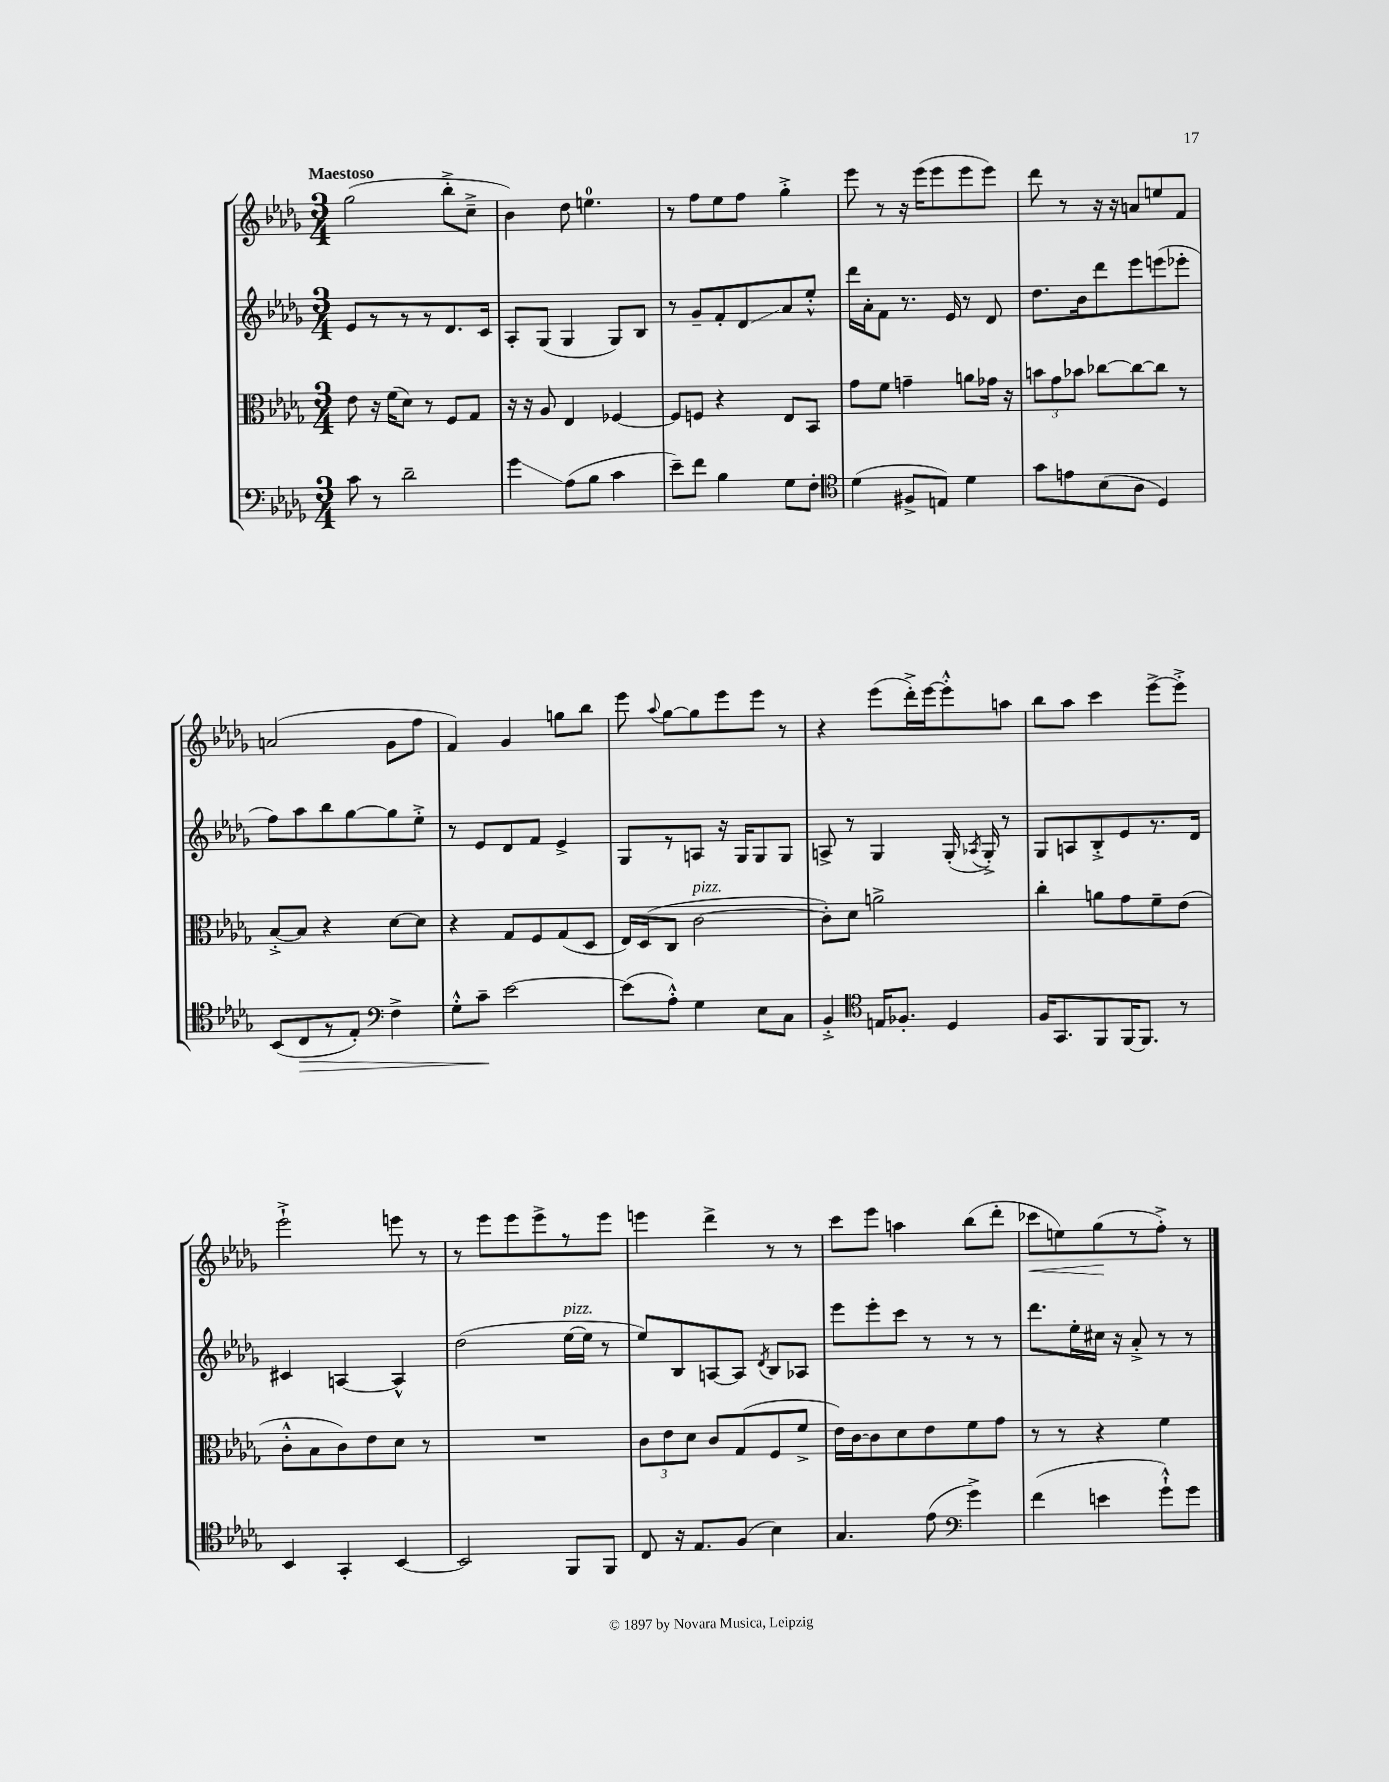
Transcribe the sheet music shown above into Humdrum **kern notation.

**kern	**kern	**kern	**kern
*staff4	*staff3	*staff2	*staff1
*clefF4	*clefC3	*clefG2	*clefG2
*k[b-e-a-d-g-]	*k[b-e-a-d-g-]	*k[b-e-a-d-g-]	*k[b-e-a-d-g-]
*M3/4	*M3/4	*M3/4	*M3/4
8c	8e-	8e-	(2gg-
8r	16r	8r	.
.	(16f	.	.
2d-~	8d-)	8r	.
.	8r	8r	.
.	8F	8.d-	8bb-'^
.	8G-	.	8cc~^
.	.	16c	.
=	=	=	=
4g-	16r	8A-'	4b-)
.	16r	.	.
.	8A-	(8G-	.
(8A-	4E-	4G-	8dd-
8B-	.	.	4.ee
4c	[4F-	8G-)	.
.	.	8B-	.
=	=	=	=
8e-~)	8F-]	8r	8r
8f	8F	8g-~	8ff
4B-	4r	8f'	8ee-
.	.	8d-	8ff
8G-	8E-	8a-	4gg-'^
8F'	8BB-	8ee-'^^	.
=	=	=	=
*clefC4	*	*	*
(4d-	8g-	16ddd-	8eee-
.	.	16a-'	.
.	8f	8f	8r
8F#^	4g~	8.r	16r
.	.	.	(16eee-
8E)	.	.	8eee-
.	.	16e-	.
4d-	8a	8r	8eee-
.	16g-	8d-	8eee-)
.	16r	.	.
=	=	=	=
8g-	12b	8.dd-	8ddd-
.	12g-	.	.
8e	.	.	8r
.	12b-	.	.
.	.	16b-	.
(8B-	[8cc-	8ddd-	16r
.	.	.	16r
8A-	8cc-_	8eee-	8a
4D-)	8cc-]	(8eee	8ee
.	8r	8eee-'	8f
=	=	=	=
(8BB-	[8B-'^	8ff)	(2a
8C	8B-]	8aa-	.
8r	4r	8bb-	.
8E-')	.	[8gg-	.
*clefF4	*	*	*
4F^	[8d-	8gg-]	8g-
.	8d-]	8ee-'^	8ff
=	=	=	=
8G-'^^	4r	8r	4f)
8c~	.	8e-	.
[2e-	8G-	8d-	4g-
.	8F	8f	.
.	(8G-	4e-^	8gg
.	8D-	.	8bb-
=	=	=	=
(8e-]	16E-)	8G-	8eee-
.	(16D-	.	.
.	.	.	8qqaa-
8A-'^^)	8C	8r	[8gg-
4G-	[2c	8A	8gg-]
.	.	16r	8eee-
.	.	16G-	.
8E-	.	8G-	8eee-
8C	.	8G-	8r
=	=	=	=
4BB-'^	8c'])	8A^	4r
.	8d-	8r	.
*clefC4	*	*	*
16E	2a^	4G-	(8eee-
8.F-'	.	.	.
.	.	.	16ddd-'^)
.	.	.	[16eee-
4D-	.	(16G-'	8eee-'^^]
.	.	8qA-	.
.	.	16G-'^)	.
.	.	8r	8aa
=	=	=	=
16F	4cc'	8G-	8bb-
8.GG-	.	.	.
.	.	8A	8aa-
8FF	8a	8B-'^	4ccc
[16FF	8g-	8e-	.
8.FF]	.	.	.
.	8f~	8.r	[8eee-^
8r	(8e-	.	8eee-'^]
.	.	16d-	.
=	=	=	=
4BB-	8c'^^	4c#	2eee-`^
.	8B-	.	.
4GG-'	8c)	[4A	.
.	8e-	.	.
[4BB-	8d-	4A^^]	8eee
.	8r	.	8r
=	=	=	=
2BB-]	2.r	(2dd-	8r
.	.	.	8eee-
.	.	.	8eee-
.	.	.	8eee-^
8FF	.	[16ee-	8r
.	.	16ee-]	.
8FF	.	8r	8eee-
=	=	=	=
8C	12c	8ee-)	4eee
.	12e-	.	.
16r	.	8B-	.
.	12d-	.	.
8.E-	.	.	.
.	8c	[8A	4ddd-^
(8F	(8G-	8A]	.
.	.	8qd-	.
4B-)	8F	8B-	8r
.	8f^	8A-	8r
=	=	=	=
4.G-	16e-)	8eee-	8ccc
.	[16c	.	.
.	8c]	8eee-'	8eee-
.	8d-	8ccc	4aa
(8e-	8e-	8r	.
*clefF4	*	*	*
4g-^)	8f	8r	(8bb-
.	8g-	8r	8ddd-'
=	=	=	=
(4f	8r	8.ddd-	8ccc-
.	8r	.	8ee)
.	.	16ee-'	.
4e	4r	16cc#	(8gg-
.	.	16r	.
.	.	8a-'^	8r
8g-`^^)	4f	8r	8ff'^)
8g-	.	8r	8r
==	==	==	==
*-	*-	*-	*-
